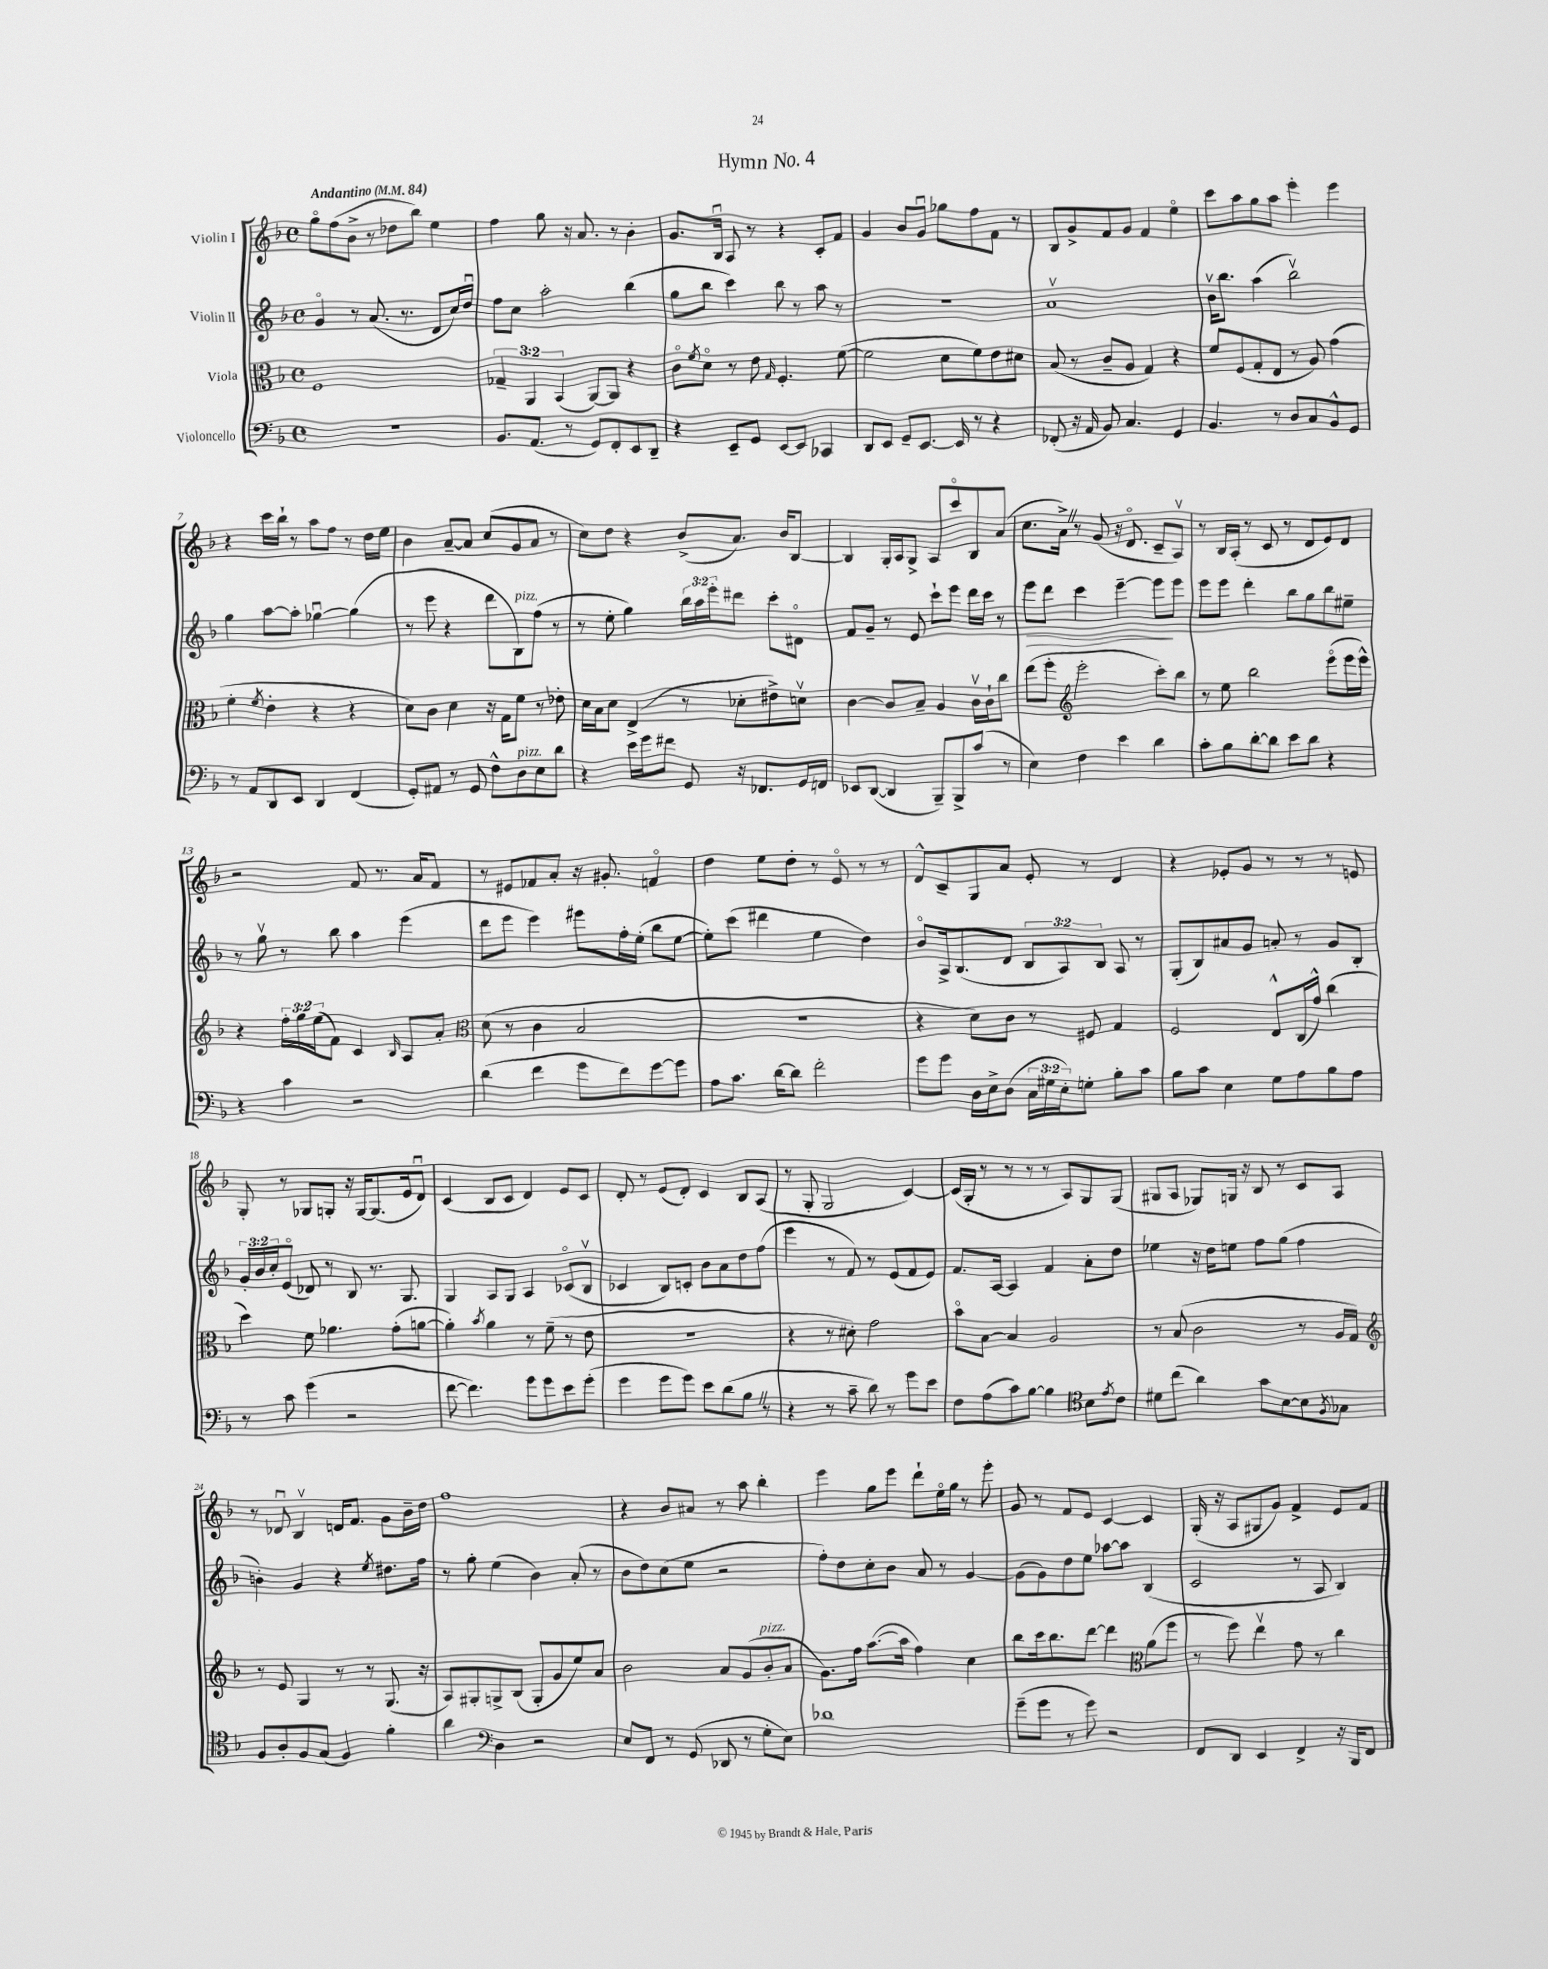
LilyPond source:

\header { title = "Hymn No. 4" }
<<
\new StaffGroup <<
\new Staff = "s0" \with { instrumentName = "Violin I" } {
    \clef treble \key f \major \defaultTimeSignature \time 4/4 \tempo "Andantino" 4 = 84
    g''8\flageolet f''8( bes'8-> r8 des''8 bes''8) e''4 |
    f''4 g''8 r16 a'8. r8 bes'4-. |
    g'8. bes16\downbow a8 r8 r4 c'8-. f'8 |
    g'4 bes'8 g'8\downbow ges''8 f''8 f'8 r8 |
    bes8 g'8-> f'8 g'8 f'4 e''4\flageolet |
    c'''8 a''8 g''8 a''8 e'''4-. e'''4 |
    r4 c'''16 bes''16-! r8 a''8 f''8 r8 d''16 e''16 |
    bes'4 a'8~-- a'8 c''8( g'8 a'8 r8 |
    c''8) d''8 r4 bes'8->( a'8.) bes'16 bes8~ |
    bes4 g16-. a16 g8-> a8 c'''8\flageolet bes8 a'8( |
    c''8. a'16->) \once \override BreathingSign.text = \markup { \musicglyph "scripts.caesura.straight" } \breathe r8 g'8( r16 d'8.\flageolet c'8-- a8\upbow) |
    r8 bes16 a16-.( r8 c'8 r8 d'8 e'8) d'8 |
    r2 f'8 r8. a'16 f'8 |
    r8 eis'8 fes'8 a'8-. r16 gis'8.-. f'4\flageolet |
    d''4 e''8 d''8-. r8 e'8\flageolet r8 r8 |
    d'8-^ c'8-- g8 a'8 e'8-. r8 d'4 |
    r4 ees'8-. g'8 r8 r8 r8 e'8 |
    g8-. r8 ges8 g8-. r16 g16~ g8.( e'16 d'8\downbow) |
    c'4( bes8 c'8 d'4) e'8 c'8 |
    d'8-. r8 e'8( d'8-.) c'4 bes8 a8( |
    r8 g8-. g2 c'4~) |
    c'16( g16-. r8 r8 r8 r8 a8) g8 g8( |
    gis8 a8 ges8) g16 r16 bes8 r8 c'8 a8 |
    r8 des'8\downbow bes4\upbow d'16 f'8. g'8 bes'16-- d''16 |
    f''1 |
    r4 bes'8 ais'8 r8 a''8 bes''4-. |
    e'''4 g''8 e'''8 d'''8-! e''16\flageolet g''16 r8 e'''8-. |
    g'8 r8 f'8 e'8 c'4~ c'4 |
    g16-.( r16 a8 gis8 g'8) f'4-> e'8 f'8 \bar "|." |
}
\new Staff = "s1" \with { instrumentName = "Violin II" } {
    \clef treble \key f \major \defaultTimeSignature \time 4/4 \override Staff.TupletNumber.text = #tuplet-number::calc-fraction-text
    g'4\flageolet r8 a'8.( r8. d'8 c''16) d''16\downbow |
    f''8 c''8 a''2-. bes''4( |
    g''8 bes''8 c'''4) bes''8 r8 a''8 r8 |
    R1 |
    a'1\upbow |
    bes'16\upbow bes''8. a''4( bes''2\upbow) |
    g''4 a''8~ a''8-. ges''4~\downbow ges''4( |
    r8 e'''8 r4 d'''8 bes8^\markup { \italic "pizz." }) f''8( r8 |
    r8 e''8-. g''4) \tuplet 3/2 { bes''16 a''16 e'''16-. } dis'''8 c'''8-. dis'8\flageolet |
    f'8 g'8-- r8 e'8 c'''8-! e'''8 d'''16 c'''16 r8 |
    e'''8\> d'''8 c'''4 e'''4~-- e'''8\! e'''8 |
    e'''8 e'''8 d'''4-. bes''8 g''8 bes''8 eis''8-- |
    r8 g''8\upbow r8 bes''8 a''4 e'''4( |
    d'''8 e'''8 e'''4) eis'''8 f''16-. e''16-.( bes''8 e''8~ |
    e''8-.) c'''8( dis'''4 e''4 d''4) |
    bes'8\flageolet a16-> bes8.( d'8 \tuplet 3/2 { bes8 a8) bes8 } a8 r8 |
    g8-.( bes8) ais'8 g'8 a'8-. r8 g'8 bes8-. |
    \tuplet 3/2 { g'16-. bes'16 c''16-. } e'8\flageolet( des'8) r8 bes8 r8. g8. |
    g4 a8 g8 a4 ces'8\flageolet( bes8\upbow |
    ces'4 bes8) c'8-. bes'8 a'8 d''8 f''8( |
    e'''4 r8 f'8) r8 e'8( f'8 e'8) |
    f'8. a16~ a4 f'4 a'8-. d''8 |
    ees''4 r16 d''16 e''8 f''8 g''8( f''4 |
    b'4-.) g'4 r4 \acciaccatura { e''8 } dis''8. f''16 |
    r8 g''8-. e''4( bes'4) a'8-.( r8 |
    bes'8 d''8) c''8( e''8 r2 |
    f''8-.) d''8 c''8-. bes'8 a'8 r8 g'4~ |
    g'8( g'8) d''8 e''8 aes''8~ aes''8 bes4( |
    c'2 r8 a8 bes4) \bar "|." |
}
\new Staff = "s2" \with { instrumentName = "Viola" } {
    \clef alto \key f \major \defaultTimeSignature \time 4/4 \override Staff.TupletNumber.text = #tuplet-number::calc-fraction-text
    f1 |
    \tuplet 3/2 { ges4-- a,4 bes,4( } a,8~) a,8 r4 |
    c'8\flageolet \acciaccatura { f'8 } d'8\flageolet r8 e'8 \grace { g16 } f4.-. f'8~( |
    f'2 d'8 f'8) e'8 dis'8 |
    bes8( r8 c'8-- a8 g4) r4 |
    f'8 f8( g8-. e8 r8 a8) g'4( |
    f'4-. \acciaccatura { f'8 } e'4-. r4 r4 |
    d'8) c'8 d'4 r16 g16 f'8 r8 ees'8-. |
    d'16 bes16 d'8 e4->( r8 des'8-. eis'8->) d'8\upbow |
    c'4~ c'8 bes8-- a4 c'16\upbow c'16-! c''8 |
    e''8( f''8-. \clef treble e'''2-. c'''8-.) bes''8 |
    r8 e''8 bes''2 e'''8\flageolet( e'''16 e'''16-^) |
    r4 \tuplet 3/2 { f''16-. g''16 e''16( } f'8) c'4 \grace { bes16 } a8 a'8-. |
    \clef alto d'8( r8 c'4 bes2 |
    R1 |
    r4 d'8) c'8 r8 fis8 g4 |
    f2 e8-^ c16( g'16-^) c''4( |
    d''4) f'8 aes'4. g'8-.( a'8~ |
    a'4-.) \acciaccatura { bes'8 } a'4 r8 f'8--( r8 e'8 |
    R1 |
    r4 r8 dis'8-.) g'2 |
    bes'8\flageolet bes8~ bes4 a2 |
    r8 bes8( c'2 r8 a16 g16) |
    \clef treble r8 e'8 g4 r8 r8 g8.( r16 |
    a8) gis8-. g8-> bes8( g8-. g'8 e''8) a'8 |
    bes'2 a'8 g'8( bes'8-.^\markup { \italic "pizz." } a'8 |
    g'8.) f''16 a''8.~( a''16 f''4) c''4 |
    bes''8 c'''16 bes''8. d'''8~ d'''4 \clef alto a'8( f''8 |
    r8 f''8) e''4\upbow g'8 r8 c''4 \bar "|." |
}
\new Staff = "s3" \with { instrumentName = "Violoncello" } {
    \clef bass \key f \major \defaultTimeSignature \time 4/4 \override Staff.TupletNumber.text = #tuplet-number::calc-fraction-text
    R1 |
    bes,8. a,8.( r8 g,8) f,8-. e,8 d,8-- |
    r4 e,8-- g,8 e,8~ e,8 ces,4 |
    d,8 e,8 g,8-- e,8.~ e,16 r8 r4 |
    fes,8-.( r16 a,16 bes,8) c4. g,4 |
    bes,4. r8 d8 c8 bes,8-^ g,8 |
    r8 a,8 d,8 e,8 d,4 f,4( |
    g,8-.) ais,8 r8 g,8 f8-^ d8^\markup { \italic "pizz." } e8 d'8 |
    r4 e'16 g'16 fis'8 g,8 r16 fes,8. g,16 f,16 |
    ees,8 d,8~( d,4 bes,,8--) bes,,8-> c'8( r8 |
    e4) f4 e'4 d'4 |
    c'8-. bes8 d'8~-. d'8 e'8 d'8 r4 |
    r4 c'4 r2 |
    d'4( f'4 g'8 f'8) g'8~ g'8 |
    a8 c'8. d'16~ d'8 f'2-. |
    g'8 g'8 d16 e16-> d8( \tuplet 3/2 { c16 gis16 e16-.) } g8-. bes8-. c'8 |
    bes8 c'8 e4 g8 a8 bes8 a8 |
    r8 c'8 g'4( r2 |
    f'8~ f'4.) g'8 g'8 e'8 g'8-.( |
    g'4 g'8 g'8) e'8 d'8( bes8 \once \override BreathingSign.text = \markup { \musicglyph "scripts.caesura.straight" } \breathe r8 |
    r4 r8 c'8-- d'8) r8 g'8 e'8 |
    f8 a8( c'8) bes8~ bes4 \clef tenor bes8 \acciaccatura { e'8 } c'8 |
    dis'8 c''8( a'4) g'8 bes8~ bes8 \acciaccatura { f8 } ges8 |
    f8 a8-. f8 g8( f4) f'4-. |
    a'4 \clef bass d4 r2 |
    e8 f,8 r8 g,8( des,8 r8 g8-. e8) |
    des'1 |
    g'8--( g'8 r8 g'8) r2 |
    f,8 d,8 e,4 f,4-> r16 bes,,16 f,8 \bar "|." |
}
>>
>>
